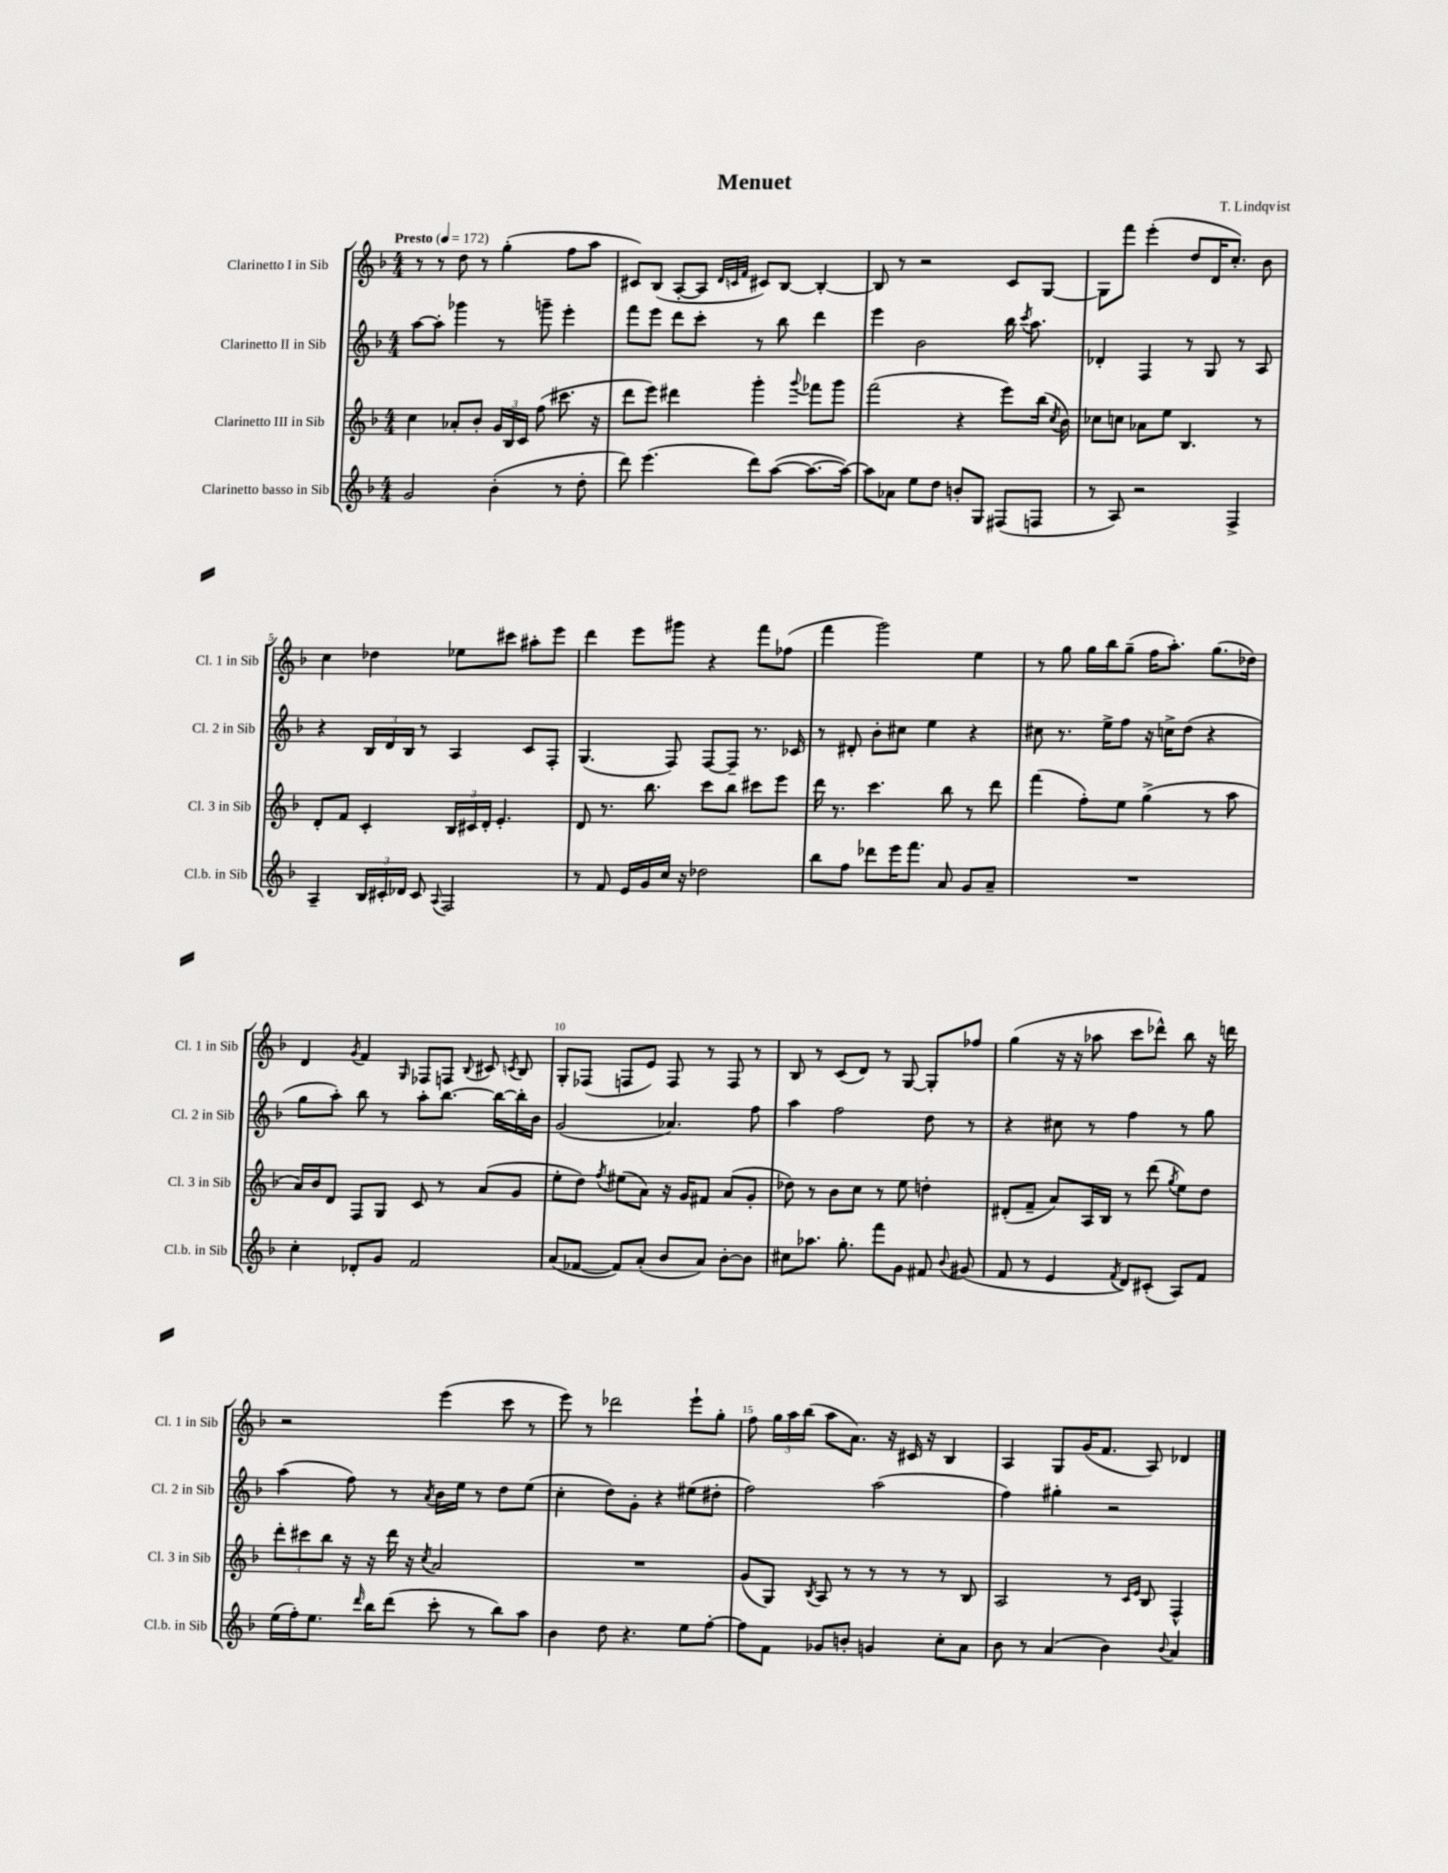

**kern	**kern	**kern	**kern
*staff4	*staff3	*staff2	*staff1
*clefG2	*clefG2	*clefG2	*clefG2
*k[b-]	*k[b-]	*k[b-]	*k[b-]
*M4/4	*M4/4	*M4/4	*M4/4
*MM172	*MM172	*MM172	*MM172
2g/	4cc\	[8aa\L	8r
.	.	8aa'\]J	8r
.	8a-'/L	4ggg-\	8dd\
.	8b-'/J	.	8r
(4b-'\	24g/LL	8r	(4gg'\
.	24B-/	.	.
.	24c/JJ	.	.
.	(8ff\	8ggg~\	.
8r	8.ccc#\	4eee'\	8ff\L
8dd'\	.	.	8aa\J
.	16r	.	.
=	=	=	=
8ddd\)	8ddd\L	8fff\L	8c#/L)
(4.eee\	8eee\J)	8eee\J	(8B-/J
.	4ddd#\	8ddd\L	[8A'/L
.	.	8ccc'\J	8A/]J
.	.	.	32qqd/LLL
.	.	.	32qqc/
.	.	.	32qqf/JJJ
8ddd\L)	4ggg'\	8r	8c#/L)
([8aa\J	.	8bb-\	[8B-/J
.	8qqggg/	.	.
8.aa\_L	8fff-\L	4ddd\	4B-'/_
.	8ggg\J	.	.
16aa\_Jk)	.	.	.
=	=	=	=
8aa\]L	(2fff\	4eee\	8B-/]
8a-\J	.	.	8r
8ee\L	.	2b-\	2r
8dd\J	.	.	.
8b'/L	4r	.	.
8G/J	.	.	.
(8F#/L	8eee\L)	16bb-\	8c/L
.	.	8qccc/	.
.	.	8.aa\	.
8F/J	(16bb-\Jk	.	[8G/J
.	8qcc/	.	.
.	16b-\)	.	.
=	=	=	=
8r	8cc-\L	4d-'/	8G\]L
8A/)	8cc\J	.	8fff\J
2r	8a-\L	4F/	(4eee'\
.	8ee\J	.	.
.	4.B-/	8r	8dd/L
.	.	8G/	16d/K
.	.	.	8.cc'/J)
4F^/	.	8r	.
.	8r	8A/	8b-\
=	=	=	=
4A~/	8d'/L	4r	4cc\
.	8f/J	.	.
24B-/LL	4c'/	24B-/LL	4dd-\
24c#'/	.	24d/	.
24d-/JJ	.	24B-/JJ	.
8c#/	.	8r	.
8qqA/	.	.	.
2F/	24B-/LL	4A/	8ee-\L
.	24c#/	.	.
.	24d'/JJ	.	.
.	4.e'/	.	8ccc#\J
.	.	8c/L	8aa#'\L
.	.	8F'/J	8eee\J
=	=	=	=
8r	8d/	(4.G/	4ddd\
8f/	8.r	.	.
16e/LL	.	.	8eee\L
16g/	8.bb-\	.	.
16cc/JJ	.	8F/)	8ggg#\J
16r	.	.	.
2dd-\	8ccc\L	[8F/L	4r
.	8bb-\J	8F~/]J	.
.	8ccc#\L	8.r	8fff\L
.	8eee\J	.	(8ff-\J
.	.	16c-/	.
=	=	=	=
8bb-\L	16ddd\	8r	4fff\
.	8.r	.	.
8ff\J	.	8d#'/	.
8ddd-\L	4.ccc\	8b-'\L	2ggg\)
16eee\K	.	8cc#\J	.
8.fff\J	.	.	.
.	.	4ee\	.
8a/	8bb-\	.	.
8g/L	8r	4r	4ee\
8a~/J	8ddd\	.	.
=	=	=	=
1r	(4fff\	8cc#\	8r
.	.	8.r	8gg\
.	8ff'\L)	.	16gg\LL
.	.	16ee^\LK	16bb-\J
.	8ee\J	8ff\J	(8gg~\J
.	(4gg^\	16r	16ff\LK
.	.	16cc^\LK	8.aa'\J)
.	.	(8dd\J	.
.	8r	4r	(8.gg\L
.	8aa\	.	.
.	.	.	16dd-\Jk)
=	=	=	=
4cc'\	16a/LL)	8gg\L	4d/
.	16b-/J	.	.
.	8d/J	8aa'\J)	.
.	.	.	8qg/
8d-'/L	8F/L	8bb-\	4f/
8g/J	8G/J	8r	.
.	.	.	16qqG/
2f/	8c/	8aa'\L	8F-/L
.	8r	[8.bb-\J	8F/J
.	.	.	8qqB-/
.	(8a/L	.	8c#/
.	.	16bb-\_LL	.
.	.	.	8qc/
.	8g/J	16bb-'\]	8B-/
.	.	16b-\JJ	.
=	=	=	=
(8a/L	8ee'\L	(2g/	8G'/L
[8f-/J	8dd\J)	.	(8F-/J
.	8qff/	.	.
8f-/]L)	(8ee#\L	.	8F/L
(8a'/J	8a\J)	.	8e/J)
8b-/L	16r	4.a-/)	8F/
.	16g/LK	.	.
8a/J)	8f#/J	.	8r
[8b-'\L	(8a/L	.	8F/
8b-\]J	8g'/J	8ff\	8r
=	=	=	=
8cc#\L	8dd-\)	4aa\	8B-/
8.aa-\J	8r	.	8r
.	8b-\L	2ff\	(8c/L
8.gg'\	.	.	.
.	8cc\J	.	8d/J)
8fff\L	8r	.	8r
8g\J	8ee\	.	[8G/
8f#/	4dd'\	8dd\	8G'/]L
8qqb-/	.	.	.
(8g#/	.	8r	8ff-/J
=	=	=	=
8f/	(8d#'/L	4r	(4gg\
8r	8f~/J	.	.
4e/	8a/L)	8cc#\	16r
.	.	.	16r
.	16A/L	8r	8aa-\
.	16B-/JJ	.	.
8qf/	.	.	.
8d/L)	8r	4ff\	8ccc\L
(8c#'/J	(8ddd\	.	8ddd-^^\J)
.	8qgg/	.	.
8A/L)	8ee\L)	8r	8bb-\
8f/J	8dd\J	8gg\	16r
.	.	.	16ddd\
=	=	=	=
(16ee\LL	12ddd'\L	(4aa\	2r
16ff'\J)	.	.	.
.	12ccc#\	.	.
8.ee\J	.	.	.
.	12bb-\J	.	.
.	16r	8ff\)	.
16qqddd/	.	.	.
16bb-\LK	16r	.	.
(8ddd\J	16ddd\	8r	.
.	16r	.	.
.	8qcc/	8qa/	.
8ccc'\	2a/	16b-\LL	(4eee\
.	.	16ee\JJ	.
8r	.	8r	.
8bb-\L)	.	8dd\L	8ccc\
8aa\J	.	(8ee\J	8r
=	=	=	=
4b-\	1r	4cc'\	8eee\)
.	.	.	8r
8dd\	.	8dd\L)	2ddd-\
4.r	.	8g'\J	.
.	.	4r	.
8ee\L	.	(8ee#\L	8eee`\L
[8ff'\J	.	8dd#'\J	8gg'\J
=	=	=	=
8ff\]L	(8g/L	2ff\)	8ff\
8f\J	8G/J)	.	24gg\LL
.	.	.	24aa\
.	.	.	(24bb-\JJ
.	8qB-/	.	.
8g-/L	8A/	.	8aa\L
8b'/J	8r	.	8.a\J)
4g/	8r	(2aa\	.
.	.	.	16r
.	8r	.	16c#/
.	.	.	16r
8cc'\L	8r	.	4B-/
8a\J	8B-/	.	.
=	=	=	=
8b-\	2A/	4ff\)	4A/
8r	.	.	.
(4a/	.	4gg#'\	8G/L
.	.	.	(16g/K
.	.	.	8.f/J
4b-\)	8r	2r	.
.	16qqc/LL	.	.
.	16qqe/JJ	.	.
.	8B-/	.	8A/)
8qqb-/	.	.	.
4a/	4F^^/	.	4d-/
==	==	==	==
*-	*-	*-	*-
